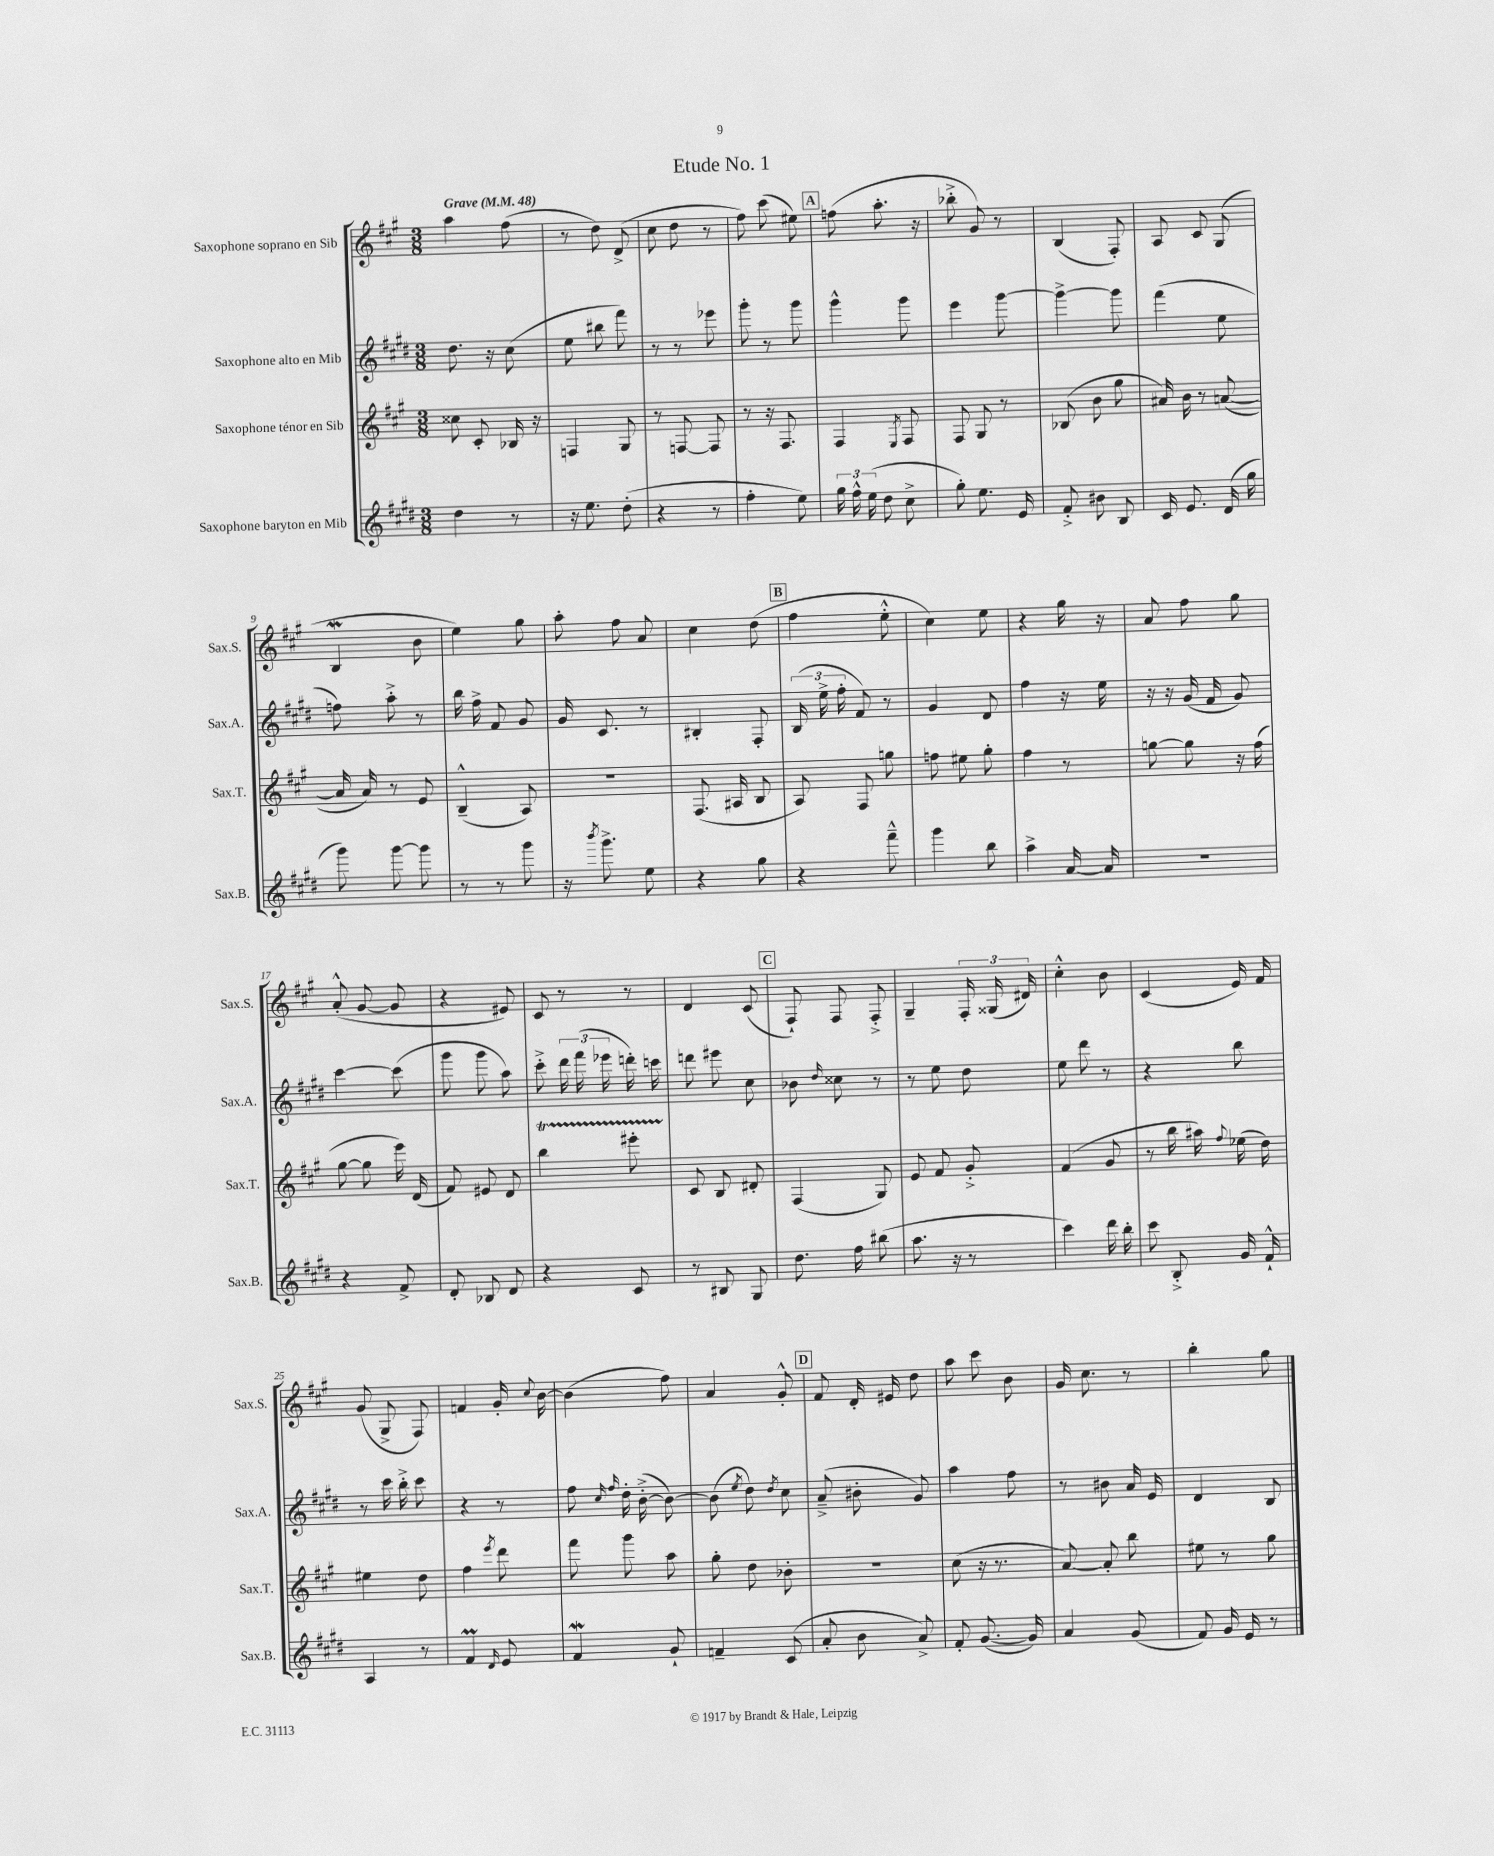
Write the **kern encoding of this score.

**kern	**kern	**kern	**kern
*part4	*part3	*part2	*part1
*staff4	*staff3	*staff2	*staff1
*I"Saxophone baryton en Mib	*I"Saxophone ténor en Sib	*I"Saxophone alto en Mib	*I"Saxophone soprano en Sib
*I'Sax.B.	*I'Sax.T.	*I'Sax.A.	*I'Sax.S.
*clefG2	*clefG2	*clefG2	*clefG2
*k[f#c#g#d#]	*k[f#c#g#]	*k[f#c#g#d#]	*k[f#c#g#]
*M3/8	*M3/8	*M3/8	*M3/8
*MM48	*MM48	*MM48	*MM48
=1	=1	=1	=1
!	!	!	!LO:TX:a:B:t=Grave
4dd#\	8cc##X\	8.dd#\	4aa\
.	8c#'/	.	.
.	.	16r	.
8r	16B-X/	(8cc#\	(8ff#\
.	16r	.	.
=2	=2	=2	=2
16r	4Fn/	8ee\	8r
8.ee\	.	.	.
.	.	8bb#X\	8dd\)
(8dd#'\	8G#/	8fff#\)	(8d^/
=3	=3	=3	=3
4r	8r	8r	8cc#\
.	[8Fn/	8r	8dd\
8r	8F/]	8eee-X\	8r
=4	=4	=4	=4
4ff#'\	8r	8ggg#'\	8ff#\)
.	16r	8r	(8ccc#\
.	8.F#/	.	.
8ee\)	.	8ggg#\	8ee#X\)
!!LO:REH:place=s1:t=A
=5	=5	=5	=5
24gg#\	4F#/	4ggg#^^\	(8ffn\
24ff#^^\	.	.	.
(24ee\	.	.	.
8dd#\	.	.	8.aa'\
.	8qE/	.	.
8cc#^\	8F#/	8ggg#\	.
.	.	.	16r
=6	=6	=6	=6
8gg#'\)	8F#/	4eee\	8bb-X'^\
8.ee\	8G#/	.	8g#/)
.	8r	[8ggg#\	8r
16e/	.	.	.
=7	=7	=7	=7
8f#'^/	(8B-X/	4ggg#^\_	(4B/
8b#X\	8b\	.	.
8B/	8gg#\	8ggg#\]	8F#'/)
=8	=8	=8	=8
16c#/	16a#X/)	(4fff#\	8A/
8.e/	16b\	.	.
.	8r	.	8c#/
(16d#/	([8an/	8ee\	(8G#/
16gg#\	.	.	.
!!LO:LB:g=z
=9	=9	=9	=9
8ggg#\)	16a/]	8ffn\)	4BW/
.	16a/)	.	.
[8ggg#\	8r	8aa'^\	.
8ggg#\]	8e/	8r	8b\
=10	=10	=10	=10
8r	(4B~^^/	16bb\	4ee\)
.	.	16ff#^\	.
8r	.	8f#/	.
8ggg#\	8A/)	8g#/	8gg#\
=11	=11	=11	=11
16r	4.r	16g#/	8aa'\
8qbbb/	.	.	.
8.ggg#^\	.	8.c#/	.
.	.	.	8ff#\
8ee\	.	8r	8a/
=12	=12	=12	=12
4r	(8.F#/	4B#X'/	4cc#\
.	16A#X/	.	.
8gg#\	8B/	8F#'/	(8dd\
!!LO:REH:place=s1:t=B
=13	=13	=13	=13
4r	8A/)	(24B/	4ff#\
.	.	24ee^\	.
.	.	24ff#'\	.
.	8F#/	8f#/)	.
8fff#~^^\	8ggn\	8r	8ee'^^\
=14	=14	=14	=14
4ggg#\	8ffn\	4g#/	4cc#\)
.	8ee#X\	.	.
8bb\	8gg#'\	8d#/	8ee\
=15	=15	=15	=15
4aa^\	4ff#\	4ff#\	4r
[16a/	8r	16r	16gg#\
16a/]	.	16ee\	16r
=16	=16	=16	=16
4.r	[8ggn\	16r	8a/
.	.	16r	.
.	8gg\]	(16g#/	8ff#\
.	.	16f#/	.
.	16r	8g#/)	8gg#\
.	(16ff#\	.	.
!!LO:LB:g=z
=17	=17	=17	=17
4r	[8gg#\	[4ccc#\	(8a'^^/
.	8gg#\]	.	[8g#/
8f#^/	16eee\)	(8ccc#\]	8g#/]
.	(16d/	.	.
=18	=18	=18	=18
8d#'/	8f#/)	8ggg#\	4r
8B-X/	8e#X/	8ggg#\	.
8d#/	8d/	8aa\)	8e#X/)
=19	=19	=19	=19
4r	4bbT\	8ccc#'^\	8c#/
.	.	24ddd#\	8r
.	.	(24fff#\	.
.	.	24eee-X\	.
8c#/	8eee#XTTT'\	16dddn'\)	8r
.	.	16cccn\	.
=20	=20	=20	=20
8r	8c#/	8dddn\	4d/
8B#X/	8B/	8eee#X\	.
8G#/	8d#X'/	8cc#\	(8c#/
!!LO:REH:place=s1:t=C
=21	=21	=21	=21
8.dd#\	(4F#/	8b-X\	8F#`/)
.	.	16qqdd#/	.
.	.	8cc##X\	8F#/
16ff#\	.	.	.
(8bb#X\	8G#/)	8r	8F#'^/
=22	=22	=22	=22
8.aa\	8e/	8r	4G#~/
.	8f#/	8ee\	.
16r	.	.	.
8r	8g#'^/	8dd#\	24F#'/
.	.	.	(24G##X/
.	.	.	24d#X/)
=23	=23	=23	=23
4ccc#\)	(4f#/	8ee\	4cc#'^^\
.	.	8ddd#\	.
16ddd#\	8g#/	8r	8b\
16bb'\	.	.	.
=24	=24	=24	=24
8ccc#\	8r	4r	(4c#/
8B'^/	16bb\	.	.
.	16aa#X\)	.	.
.	8qqff#/	.	.
16g#/	(16ee-X\	8bb\	16e/)
16f#`^^/	16dd\)	.	16f#/
!!LO:LB:g=z
=25	=25	=25	=25
4A/	4ee#X\	8r	(8g#/
.	.	16ccc#\	8G#^/
.	.	16bb'^\	.
8r	8dd\	8ccc#\	8F#/)
=26	=26	=26	=26
4f#M/	4ff#\	4r	4fn/
16qqd#/	8qeee/	.	.
8e/	8ddd\	8r	16g#'/
.	.	.	8qqcc#/
.	.	.	[16b\
=27	=27	=27	=27
4f#W/	8fff#\	8ff#\	(4b\]
.	.	16qqcc#/	.
.	.	16qqff#/	.
.	8ggg#\	16dd#'\	.
.	.	([16b'^\	.
8g#`/	8aa\	8b\_)	8ff#\)
=28	=28	=28	=28
4fn~/	8gg#'\	(8b\]	4a/
.	.	8qee/	.
.	8dd\	8dd#\)	.
.	.	8qdd#/	.
(8c#/	8b-X'\	8cc#\	8g#'^^/
!!LO:REH:place=s1:t=D
=29	=29	=29	=29
8a'/	4.r	(8a~^/	8f#/
8b\	.	8b#X'\	16d'/
.	.	.	16e#X/
8a^/)	.	8g#/)	8dd\
=30	=30	=30	=30
8f#'/	(8cc#\	4aa\	8aa\
([8.g#/	16r	.	8ccc#\
.	8.r	.	.
.	.	8ff#\	8b\
16g#/])	.	.	.
=31	=31	=31	=31
4a/	[8a/)	8r	16g#/
.	.	.	8.cc#\
.	8a'/]	8b#X\	.
(8g#/	8bb\	16a/	8r
.	.	16e/	.
=32	=32	=32	=32
8f#/)	8ee#X\	4d#/	4bb'\
16g#/	8r	.	.
16e/	.	.	.
8r	8gg#\	8B/	8gg#\
==	==	==	==
*-	*-	*-	*-
